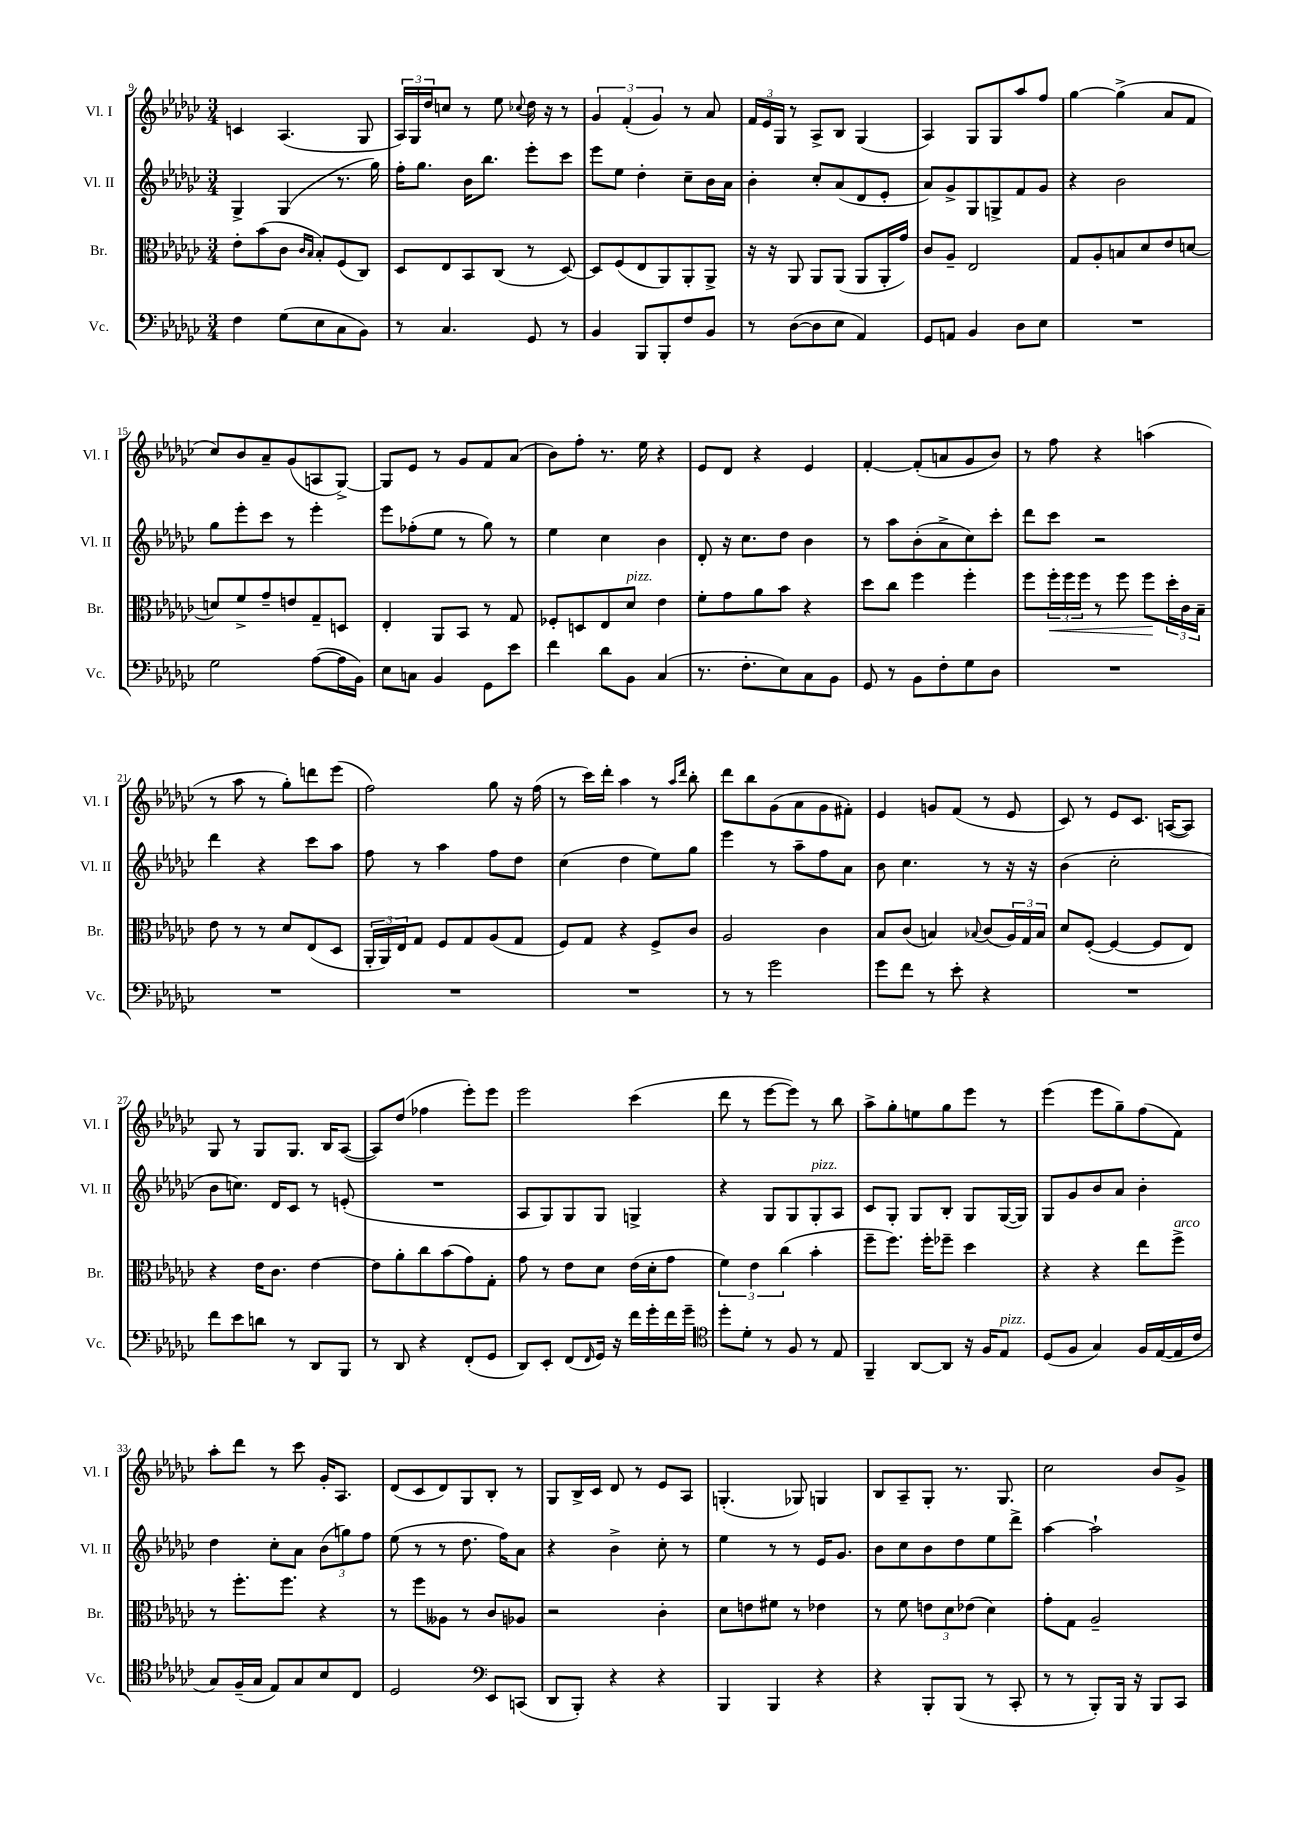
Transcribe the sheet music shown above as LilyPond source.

<<
\new StaffGroup <<
\new Staff = "s0" \with { instrumentName = "Vl. I" shortInstrumentName = "Vl. I" } {
    \clef treble \key ges \major \numericTimeSignature \time 3/4
    c'4 aes4.( ges8 |
    \tuplet 3/2 { aes16) ges16 des''16 } c''8 r8 ees''8 \appoggiatura { ces''8 } des''16 r16 r8 |
    \tuplet 3/2 { ges'4 f'4-.( ges'4) } r8 aes'8 |
    \tuplet 3/2 { f'16 ees'16 ges16 } r8 aes8-> bes8 ges4( |
    aes4) ges8 ges8 aes''8 f''8 |
    ges''4~ ges''4->( aes'8 f'8 |
    ces''8) bes'8 aes'8-- ges'8( a8 ges8~->) |
    ges8 ees'8 r8 ges'8 f'8 aes'8( |
    bes'8) f''8-. r8. ees''16 r4 |
    ees'8 des'8 r4 ees'4 |
    f'4~-. f'8-.( a'8 ges'8 bes'8) |
    r8 f''8 r4 a''4( |
    r8 aes''8 r8 ges''8-.) d'''8 ees'''8( |
    f''2) ges''8 r16 f''16( |
    r8 ces'''16) des'''16-. aes''4 r8 \grace { aes''16 des'''16 } bes''8-. |
    des'''8 bes''8 ges'8( aes'8 ges'8 fis'8-.) |
    ees'4 g'8 f'8( r8 ees'8 |
    ces'8) r8 ees'8 ces'8. a16~( a8) |
    ges8 r8 ges8 ges8. bes16 aes8~( |
    aes8) des''8( fes''4 ees'''8-.) ees'''8 |
    ees'''2 ces'''4( |
    des'''8 r8 ees'''8~ ees'''8) r8 bes''8 |
    aes''8-> ges''8-. e''8 ges''8 ees'''8 r8 |
    ees'''4( ees'''8 ges''8--) f''8( f'8) |
    aes''8-. des'''8 r8 ces'''8 ges'16-. aes8. |
    des'8( ces'8 des'8) ges8 bes8-. r8 |
    ges8 bes16-> ces'16 des'8 r8 ees'8 aes8 |
    g4.-.( ges8) g4 |
    bes8 aes8-- ges8-. r8. ges8. |
    ces''2 bes'8 ges'8-> \bar "|." |
}
\new Staff = "s1" \with { instrumentName = "Vl. II" shortInstrumentName = "Vl. II" } {
    \clef treble \key ges \major \numericTimeSignature \time 3/4
    ges4-> ges4( r8. ges''16) |
    f''16-. ges''8. bes'16 bes''8. ees'''8-. ces'''8 |
    ees'''8 ees''8 des''4-. ces''8-- bes'16 aes'16 |
    bes'4-. ces''8-. aes'8( des'8 ees'8-. |
    aes'8) ges'8-> ges8 g8-> f'8 ges'8 |
    r4 bes'2 |
    ges''8 ees'''8-. ces'''8 r8 ees'''4-. |
    ees'''8 fes''8-.( ees''8 r8 ges''8) r8 |
    ees''4 ces''4 bes'4 |
    des'8-. r16 ces''8. des''8 bes'4 |
    r8 aes''8 bes'8-.( aes'8-> ces''8) ces'''8-. |
    des'''8 ces'''8 r2 |
    des'''4 r4 ces'''8 aes''8 |
    f''8 r8 aes''4 f''8 des''8 |
    ces''4( des''4 ees''8) ges''8 |
    ees'''4 r8 aes''8-- f''8 aes'8 |
    bes'8 ces''4. r8 r16 r16 |
    bes'4( ces''2-. |
    bes'8 c''8.) des'16 ces'8 r8 e'8-.( |
    R2. |
    aes8 ges8) ges8 ges8 g4-> |
    r4 ges8 ges8 ges8-.^\markup { \italic "pizz." } aes8 |
    ces'8 ges8-. ges8 bes8-. ges8 ges16~( ges16) |
    ges8 ges'8 bes'8 aes'8 bes'4-. |
    des''4 ces''8-. aes'8 \tuplet 3/2 { bes'8( g''8) f''8 } |
    ees''8( r8 r8 des''8. f''16) aes'8 |
    r4 bes'4-> ces''8-. r8 |
    ees''4 r8 r8 ees'16 ges'8. |
    bes'8 ces''8 bes'8 des''8 ees''8 des'''8-> |
    aes''4~ aes''2-! \bar "|." |
}
\new Staff = "s2" \with { instrumentName = "Br." shortInstrumentName = "Br." } {
    \clef alto \key ges \major \numericTimeSignature \time 3/4
    ees'8-. bes'8( ces'8 \grace { ces'16 bes16 } bes8-.) f8( ces8) |
    des8 ees8 bes,8 ces8( r8 des8~) |
    des8 f8( ees8 aes,8) aes,8-. aes,8-> |
    r16 r16 aes,8 aes,8 aes,8( aes,8 aes,16-. ges'16) |
    ces'8 aes8-- ees2 |
    ges8 aes8-. b8 des'8 ees'8 d'8~ |
    d'8 f'8-> ges'8-- e'8 ges8-- d8 |
    ees4-. aes,8 bes,8 r8 ges8 |
    fes8-. d8 ees8 des'8^\markup { \italic "pizz." } ees'4 |
    f'8-. ges'8 aes'8 bes'8 r4 |
    des''8 ces''8 f''4 f''4-. |
    f''8 \tuplet 3/2 { f''16-.\< f''16 f''16 } r8 f''8 f''8\! \tuplet 3/2 { des''16-. ces'16 bes16-- } |
    ees'8 r8 r8 des'8 ees8( des8 |
    \tuplet 3/2 { aes,16-. aes,16) ees16 } ges8 f8 ges8 aes8( ges8 |
    f8) ges8 r4 f8-> ces'8 |
    aes2 ces'4 |
    bes8 ces'8( b4) \appoggiatura { bes8 } ces'8( \tuplet 3/2 { aes16) ges16 bes16 } |
    des'8 f8~-.( f4~ f8 ees8) |
    r4 ees'16 ces'8. ees'4~ |
    ees'8 aes'8-. ces''8 bes'8( ges'8) ges8-. |
    ges'8 r8 ees'8 des'8 ees'16( des'16-. ges'8 |
    \tuplet 3/2 { f'4) ees'4 ces''4( } bes'4-. |
    f''8-- f''8.) f''16-. fes''8-- des''4 |
    r4 r4 ees''8 f''8->^\markup { \italic "arco" } |
    r8 f''8.-. f''8. r4 |
    r8 f''8 aeses8 r8 ces'8 aes8 |
    r2 ces'4-. |
    des'8 e'8 fis'8 r8 ees'4 |
    r8 f'8 \tuplet 3/2 { e'8 des'8 ees'8( } des'4) |
    ges'8-. ges8 aes2-- \bar "|." |
}
\new Staff = "s3" \with { instrumentName = "Vc." shortInstrumentName = "Vc." } {
    \clef bass \key ges \major \numericTimeSignature \time 3/4
    f4 ges8( ees8 ces8 bes,8) |
    r8 ces4. ges,8 r8 |
    bes,4 bes,,8 bes,,8-. f8 bes,8 |
    r8 des8~( des8 ees8 aes,4) |
    ges,8 a,8 bes,4 des8 ees8 |
    R2. |
    ges2 aes8~( aes16 bes,16) |
    ees8 c8 bes,4 ges,8 ees'8 |
    f'4 des'8 bes,8 ces4( |
    r8. f8.-. ees8) ces8 bes,8 |
    ges,8 r8 bes,8 f8-. ges8 des8 |
    R2. |
    R2. |
    R2. |
    R2. |
    r8 r8 ges'2 |
    ges'8 f'8 r8 ees'8-. r4 |
    R2. |
    f'8 ees'8 d'8 r8 des,8 bes,,8 |
    r8 des,8 r4 f,8-.( ges,8 |
    des,8) ees,8-. f,8( \grace { f,16 } ges,16) r16 f'16 ges'16-. f'16 ges'16-- |
    \clef tenor des''8-. des'8-. r8 f8 r8 ees8 |
    f,4-- aes,8~ aes,8 r16 f16 ees8^\markup { \italic "pizz." } |
    des8( f8 ges4) f16 ees16~( ees16 ces'16 |
    ges8) f16--( ges16 ees8) ges8 bes8 ces8 |
    des2 \clef bass ees,8 c,8( |
    des,8 bes,,8-.) r4 r4 |
    bes,,4 bes,,4 r4 |
    r4 bes,,8-. bes,,8( r8 ces,8-. |
    r8 r8 bes,,8-.) bes,,16 r16 bes,,8 ces,8 \bar "|." |
}
>>
>>
\layout { \context { \Score currentBarNumber = #9 } }
